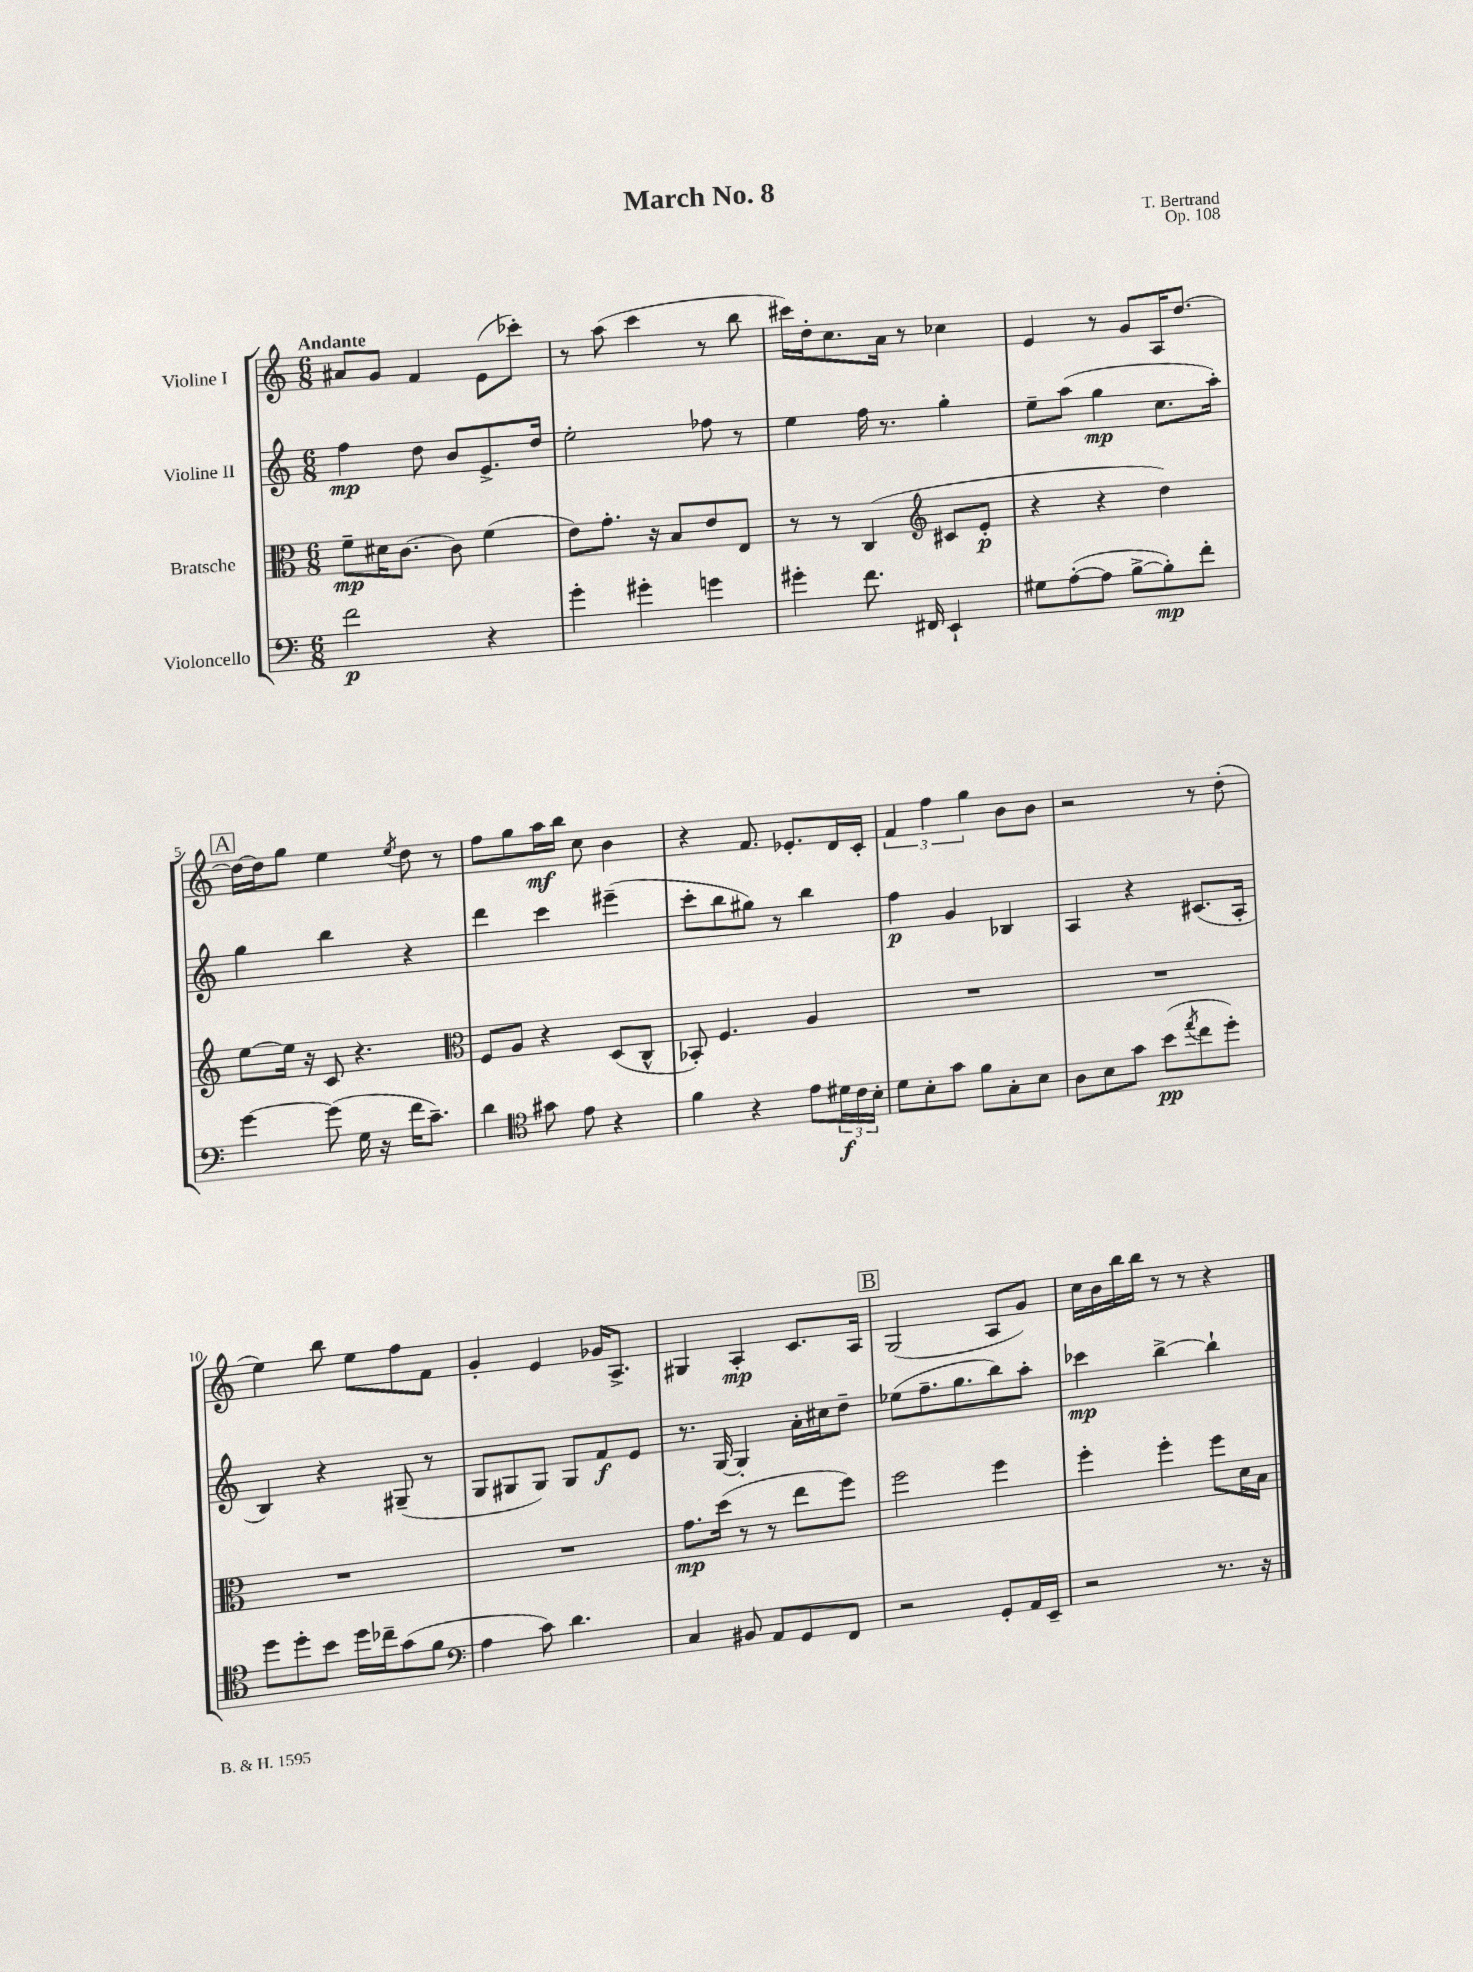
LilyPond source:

\header { title = "March No. 8" composer = "T. Bertrand" opus = "Op. 108" }
<<
\new StaffGroup <<
\new Staff = "s0" \with { instrumentName = "Violine I" } {
    \clef treble \key c \major \numericTimeSignature \time 6/8 \tempo "Andante"
    ais'8 g'8 f'4 e'8( ces'''8-.) |
    r8 a''8( c'''4 r8 b''8 |
    cis'''16) d''16-. c''8. a'16 r8 ces''4 |
    e'4 r8 g'8 a16 d''8.~ |
    \mark \markup { \box "A" } d''16~ d''16 g''8 e''4 \acciaccatura { e''8 } d''8 r8 |
    f''8 g''8 a''16\mf b''16 c''8 b'4 |
    r4 f'8. ees'8.-. d'16 c'16-. |
    \tuplet 3/2 { f'4 f''4 g''4 } b'8 b'8 |
    r2 r8 d''8-.( |
    e''4) b''8 e''8 f''8 f'8 |
    g'4-. e'4 ges'16 a8.-> |
    gis4 a4-.\mp c'8. a16 |
    \mark \markup { \box "B" } g2( a8 g'8) |
    c''16 b'16 b''16 b''16 r8 r8 r4 \bar "|." |
}
\new Staff = "s1" \with { instrumentName = "Violine II" } {
    \clef treble \key c \major \numericTimeSignature \time 6/8
    f''4\mp d''8 b'8 e'8.-> d''16 |
    e''2-. fes''8 r8 |
    e''4 f''16 r8. g''4-. |
    e''8-- a''8( g''4\mp c''8. a''16-.) |
    \mark \markup { \box "A" } g''4 b''4 r4 |
    d'''4 c'''4 eis'''4--( |
    c'''8-. b''8 gis''8) r8 b''4 |
    f''4\p g'4 bes4 |
    a4 r4 cis'8.( a16-. |
    b4) r4 gis8--( r8 |
    g8 gis8 gis8) gis8 f'8\f e'8 |
    r8. g16~ g4-. a'16-. cis''16 d''8-- |
    \mark \markup { \box "B" } ees''8( f''8.-- g''8. b''8) a''8-. |
    ces'''4\mp b''4~-> b''4-! \bar "|." |
}
\new Staff = "s2" \with { instrumentName = "Bratsche" } {
    \clef alto \key c \major \numericTimeSignature \time 6/8
    f'8--\mp dis'16 c'8.~ c'8 f'4( |
    e'8) g'8.-. r16 b8 e'8 e8 |
    r8 r8 c4( \clef treble cis'8 e'8-.\p |
    r4 r4 d''4) |
    \mark \markup { \box "A" } e''8~ e''16 r16 c'8 r4. |
    \clef alto f8 a8 r4 d8( c8-^ |
    bes,8-.) f4. a4 |
    R2. |
    R2. |
    R2. |
    R2. |
    g'8.\mp d''16( r8 r8 e''8 f''8) |
    \mark \markup { \box "B" } f''2 f''4 |
    f''4-. f''4-. f''8 d'16 b16 \bar "|." |
}
\new Staff = "s3" \with { instrumentName = "Violoncello" } {
    \clef bass \key c \major \numericTimeSignature \time 6/8
    f'2\p r4 |
    g'4-. gis'4-. g'4 |
    gis'4-. f'8. fis,16 e,4-! |
    gis8 a8~-.( a8 b8~-> b8-.\mp) f'8-. |
    \mark \markup { \box "A" } g'4~ g'8( g16 r16 f'16 c'8.--) |
    d'4 \clef tenor gis'8 e'8 r4 |
    f'4 r4 e'8 \tuplet 3/2 { dis'16\f c'16 b16-. } |
    d'8 b8-. g'8 f'8 g8-. b8 |
    a8 b8 g'8 b'8\pp( \acciaccatura { e''8 } c''8 d''8-.) |
    d''8 d''8-. b'8 d''16 ces''16-- g'8( f'8 |
    \clef bass a4 c'8) d'4. |
    c4 bis,8 a,8 g,8 f,8 |
    \mark \markup { \box "B" } r2 g,8-. a,16 e,16-- |
    r2 r8. r16 \bar "|." |
}
>>
>>
